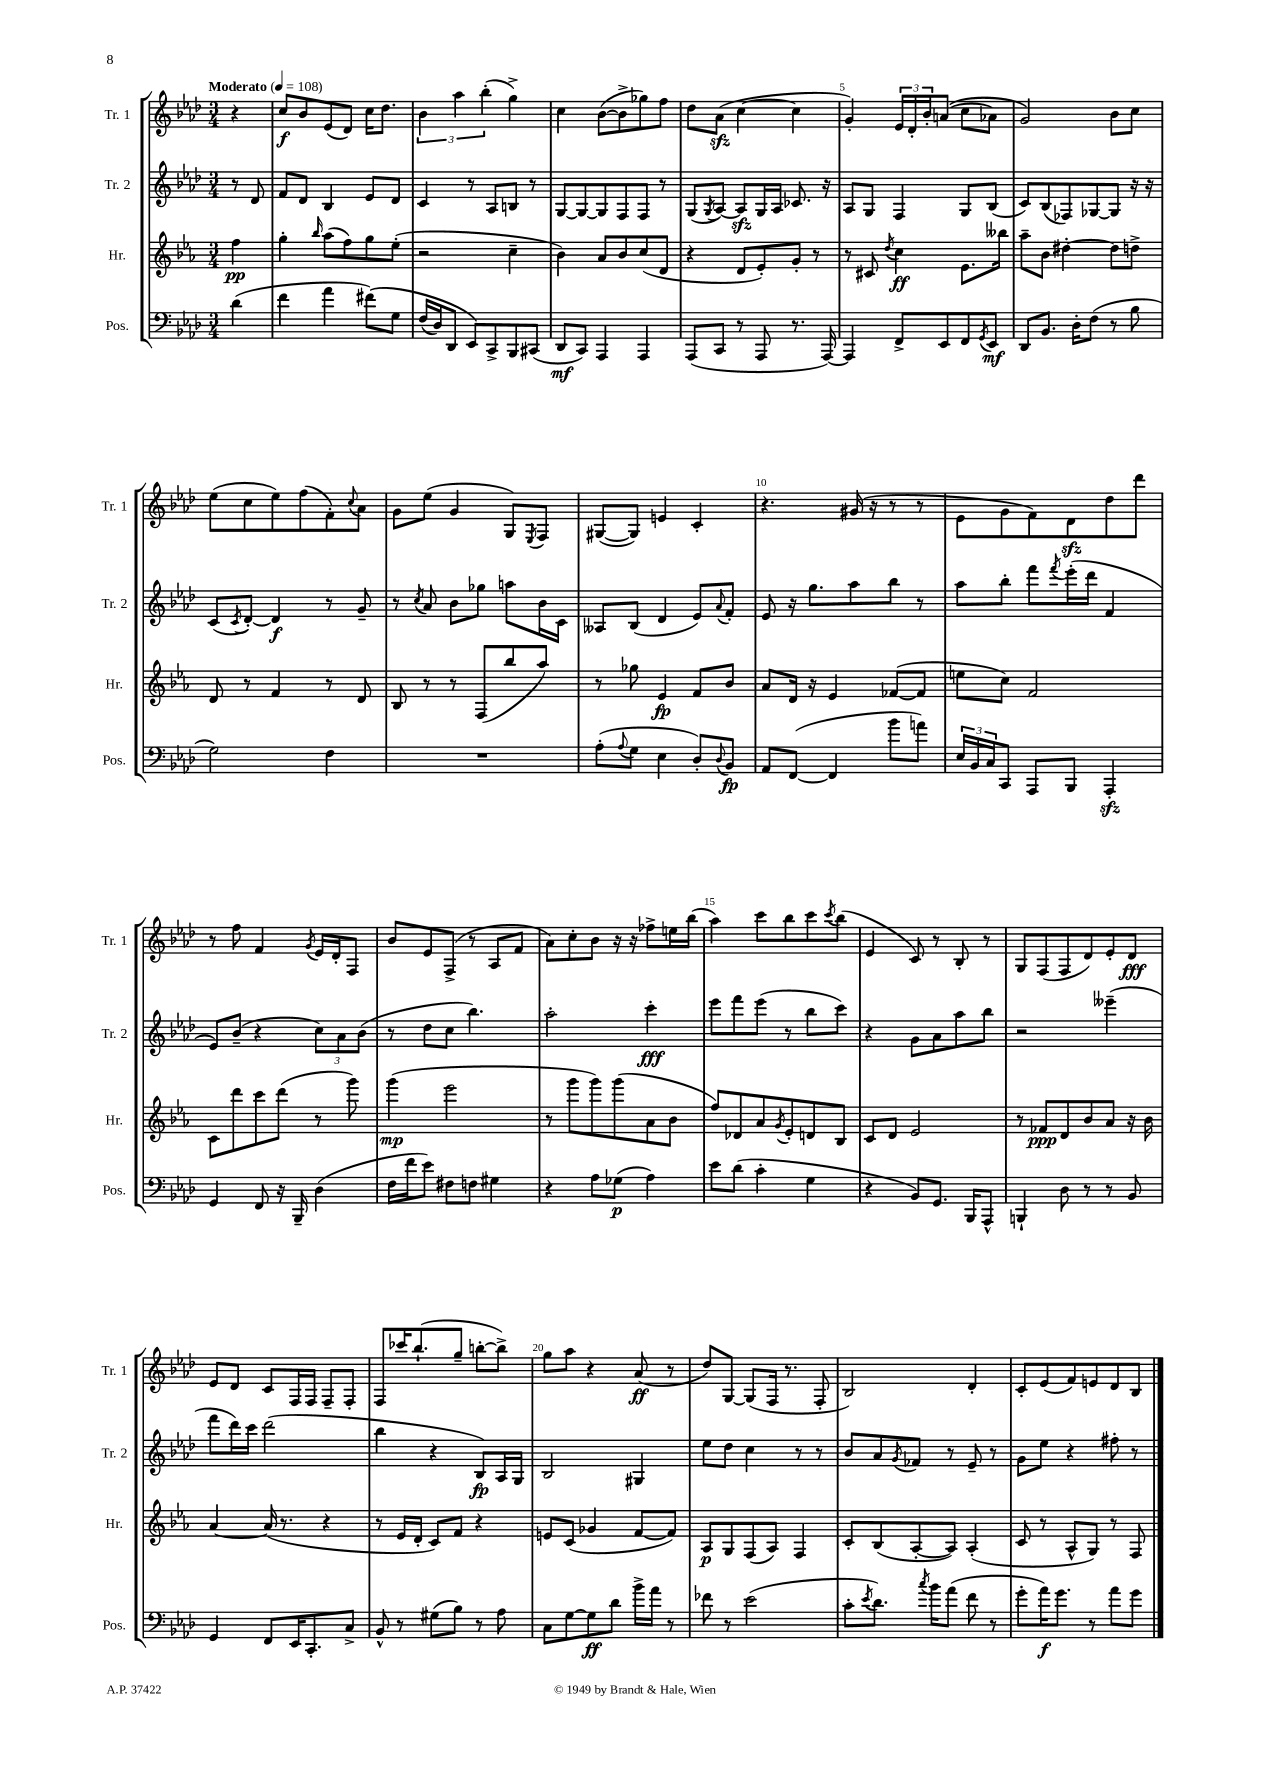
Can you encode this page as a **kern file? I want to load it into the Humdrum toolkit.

**kern	**kern	**kern	**kern
*staff4	*staff3	*staff2	*staff1
*clefF4	*clefG2	*clefG2	*clefG2
*k[b-e-a-d-]	*k[b-e-a-]	*k[b-e-a-d-]	*k[b-e-a-d-]
*M3/4	*M3/4	*M3/4	*M3/4
*MM108	*MM108	*MM108	*MM108
(4d-	4ff	8r	4r
.	.	8d-	.
=	=	=	=
4f	4gg'	8f	8cc
.	.	8d-	8b-
.	16qqbb-	.	.
4a-	(8aa-	4B-	(8e-
.	8ff)	.	8d-)
&(8f#)	8gg	8e-	16cc
.	.	.	8.dd-
8G	(8ee-'	8d-	.
=	=	=	=
(16F	2r	4c	6b-
16D-)	.	.	.
8DD-	.	.	.
.	.	.	6aa-
8EE-&)	.	8r	.
.	.	.	(6bb-'
8CC^	.	8A-	.
8BBB-	4cc~	8B	4gg^)
(8CC#	.	8r	.
=	=	=	=
8DD-	4b-)	[8G	4cc
8CC)	.	8G_	.
4AAA-	8a-	8G]	([8b-
.	8b-	8F	8b-^]
4AAA-	(8cc	8F	8gg-)
.	8d	8r	8ff
=	=	=	=
(8AAA-	4r	(8G	8dd-
.	.	8qG	.
8CC	.	[8A-)	(8a-
8r	8d	8A-]	[4cc
8AAA-	8e-')	16G	.
.	.	16A-	.
8.r	8g'	8.c-	4cc]
.	8r	.	.
[16AAA-)	.	16r	.
=	=	=	=
4AAA-]	8r	8A-	4g')
.	8c#	8G	.
.	8qdd	.	.
8FF^	4cc	4F	24e-
.	.	.	24d-'
.	.	.	24b-'
8EE-	.	.	&((8a
8FF	8.e-	8G	8cc
8qGG	.	.	.
8EE-	.	(8B-	8a-)
.	16bb--	.	.
=	=	=	=
8DD-	8aa-~	8c)	2g&)
8.BB-	8b-	(8B-	.
.	[4dd#'	8F-)	.
16D-'	.	.	.
(8F	.	[8G-	.
8r	8dd#]	8G-]	8b-
8B-	8dd^	16r	8cc
.	.	16r	.
=	=	=	=
2G)	8d	(8c	(8ee-
.	.	8qc	.
.	8r	[8d-')	8cc
.	4f	4d-]	8ee-)
.	.	.	(8ff
4F	8r	8r	8f')
.	.	.	8qqcc
.	8d	8g~	8a-
=	=	=	=
2.r	8B-	8r	8g
.	.	8qcc	.
.	8r	8a-	(8ee-
.	8r	8b-	4g
.	(8F	8gg-	.
.	8bb-	8aa	8G)
.	.	.	8qE-
.	8aa-)	16b-	8F
.	.	16c	.
=	=	=	=
(8A-'	8r	8A--	([8G#
8qqA-	.	.	.
8G	8gg-	(8B-	8G#])
4E-	4e-	4d-	4e
8D-')	8f	8e-)	4c'
8qqD-	.	8qqa-	.
8BB-	8b-	8f'	.
=	=	=	=
8AA-	8a-	8e-	4.r
([8FF	16d	16r	.
.	16r	8.gg	.
4FF]	4e-	.	.
.	.	8aa-	(16g#
.	.	.	16r
8b-	([8f-	8bb-	8r
8a)	8f-]	8r	8r
=	=	=	=
24E-	8ee	8aa-	8e-
24BB-	.	.	.
24C	.	.	.
8CC	8cc)	8bb-'	8g
8AAA-	2f	8fff	8f)
.	.	8qfff	.
8BBB-	.	(16eee-'	8d-
.	.	16ddd-	.
4AAA-'	.	4f	8dd-
.	.	.	8ddd-
=	=	=	=
4GG	8c	8e-)	8r
.	8ddd	(8b-~	8ff
8FF	8ccc	4r	4f
16r	(8ddd	.	.
16BBB-~	.	.	.
.	.	.	8qg
(4D-	8r	12cc)	16e-
.	.	.	16d-'
.	.	12a-	.
.	8ggg)	.	8F
.	.	(12b-	.
=	=	=	=
16F	(4ggg	8r	8b-
16f	.	.	.
8e-)	.	8dd-	8e-
8F#	2eee-	8cc	(8F^
8F	.	4.bb-)	8r
4G#	.	.	8A-
.	.	.	8f
=	=	=	=
4r	8r	2aa-'	8a-)
.	8ggg	.	8cc'
8A-	8ggg)	.	8b-
(8G-	(8ggg	.	16r
.	.	.	16r
4A-)	8a-	4ccc'	8ff-^
.	8b-	.	16ee
.	.	.	(16bb-
=	=	=	=
8e-	8ff)	8eee-	4aa-)
(8d-	8d-	8fff	.
4c'	8a-	(8eee-	8ccc
.	8qg	.	.
.	8e-'	8r	8bb-
4G	8d	8bb-	8ccc
.	.	.	8qccc
.	8B-	8ccc)	(8bb-
=	=	=	=
4r	8c	4r	4e-
.	8d	.	.
8BB-)	2e-	8g	8c)
8.GG	.	8a-	8r
.	.	8aa-	8B-'
16BBB-	.	.	.
8AAA-^^	.	8bb-	8r
=	=	=	=
4BBB`	8r	2r	8G
.	8f-	.	(8F
8D-	8d	.	8F
8r	8b-	.	8d-)
8r	8a-	(4eee--~	8e-'
8BB-	16r	.	8d-
.	16b-	.	.
=	=	=	=
4GG	[4a-	8fff	8e-
.	.	16ddd-)	8d-
.	.	16ccc	.
8FF	(16a-]	(2ddd-	8c
.	8.r	.	.
16EE-	.	.	16F
8.CC'	.	.	16F
.	4r	.	8F~
8C^	.	.	8F'
=	=	=	=
8BB-^^	8r	4bb-	8F
8r	16e-	.	16ccc-
.	16d'	.	(8.bb-`
(8G#	8c)	4r	.
8B-)	8f	.	8gg~
8r	4r	8B-)	[8bb'
8A-	.	16A-	8bb^])
.	.	16G	.
=	=	=	=
8C	8e	2B-	8gg
[8G	(8c	.	8aa-
8G]	4g-	.	4r
8d-	.	.	.
16b-^	[8f	4G#	(8a-
16a-	.	.	.
8r	8f])	.	8r
=	=	=	=
8f-	8A-	8ee-	8dd-)
8r	8G	8dd-	[8G
(2e-	(8F	4cc	(8G]
.	8A-)	.	16F
.	.	.	8.r
.	4F	8r	.
.	.	8r	8F'
=	=	=	=
8c'	8c'	8b-	2B-)
8qe-	.	.	.
8.d-)	(8B-	8a-	.
.	.	8qg	.
.	[8A-'	8f-	.
8qcc	.	.	.
16b-	.	.	.
(8a-	8A-])	8r	.
8f	(4A-'	8e-~	4d-'
8r	.	8r	.
=	=	=	=
8g'	8c	8g	8c'
16a-)	8r	8ee-	(8e-
8.g	.	.	.
.	8A-^^	4r	8f)
8r	8G)	.	8e
8a-	8r	8ff#'	8d-
8g	8F	8r	8B-
==	==	==	==
*-	*-	*-	*-
